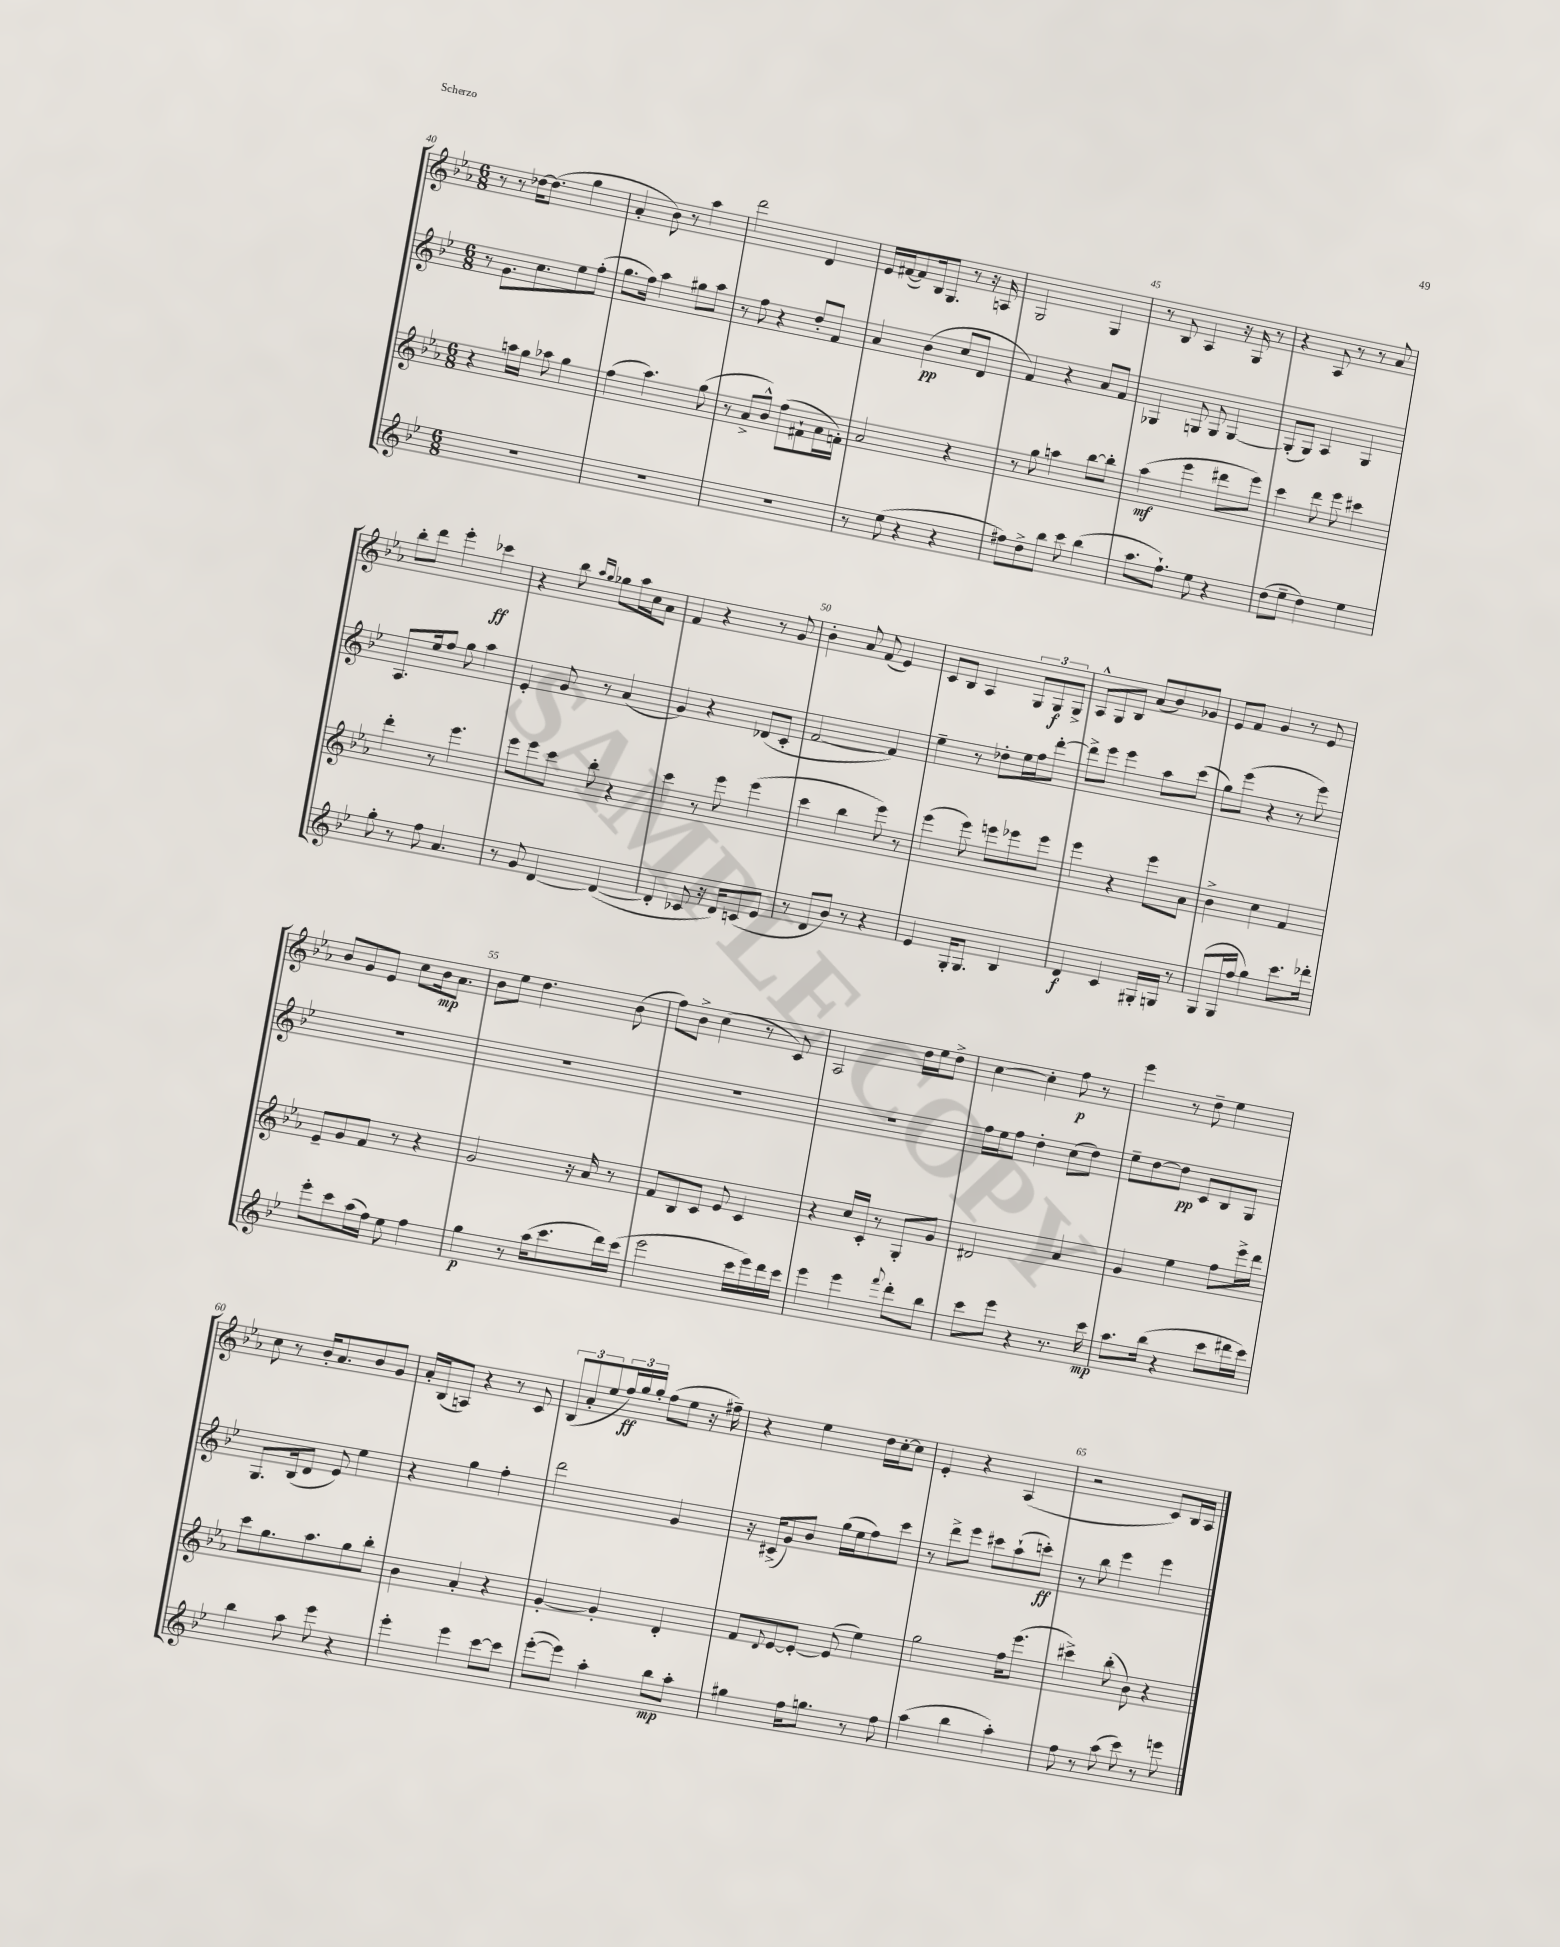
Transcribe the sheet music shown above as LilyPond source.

<<
\new StaffGroup <<
\new Staff = "s0" {
    \clef treble \key ees \major \numericTimeSignature \time 6/8
    r8 r8 des''16~ des''8.( g''4 |
    aes'4-. bes'8) r8 aes''4 |
    d'''2 d'4 |
    ees'16 fis'16~( fis'8) bes16 g8. r8 r16 a16 |
    g2 g4 |
    r8 bes8 aes4 r16 g16 r8 |
    r4 aes8 r8 r8 aes'8 |
    bes''8-. d'''8 ees'''4-. ces'''4\ff |
    r4 bes''8 \grace { aes''16 g''16 } ges''8 aes''16 c''16 aes'8 |
    f'4 r4 r8 g'8 |
    bes'4-. aes'8 f'8( ees'4) |
    c'8 bes8 aes4 \tuplet 3/2 { g8 g8\f g8-> } |
    aes8-^ g8 bes8 aes'8( bes'8) ges'8 |
    ees'8 f'8 g'4 r8 ees'8 |
    bes'8 g'8 ees'8 c''8 bes'16\mp aes'8. |
    bes'8 ees''8 d''4. bes'8( |
    f''8) bes'8-> c''4( r8 c'8) |
    aes2 d''16 ees''16 d''8-> |
    c''4~ c''4-. f''8\p r8 |
    ees'''4 r8 d''8-- ees''4 |
    c''8 r8 bes'16-. aes'8. bes'8 g'8 |
    aes'16-. bes16( a8) r4 r8 c'8 |
    \tuplet 3/2 { bes8( aes'8-. ees''8 } \tuplet 3/2 { f''16\ff) g''16 g''16-. } f''8( ees''8 r16 fis''16--) |
    r4 ees''4 d''16 c''16~-. c''8 |
    ees'4-. r4 aes4( |
    r2 c'8) bes16 aes16 \bar "|." |
}
\new Staff = "s1" {
    \clef treble \key bes \major \numericTimeSignature \time 6/8
    r8 g'8. c''8. ees''8 f''8-.( |
    g''8. f''16) a''4 gis''8 a''8 |
    r8 f''8 r4 d''8-. f'8 |
    a'4 bes'4\pp( c''8 d'8 |
    f'4) r4 a'8 f'8 |
    ges4 g8 g8 g4~ |
    g8-.( g8) a4 g4 |
    a8. ees''16 f''8 g''8 a''4 |
    ees'4-. g'8 r8 a'4( |
    g'4) r4 des'8( c'8-. |
    f'2~ f'4) |
    ees''4-- r8 des''8-. ees''16 f''16 d'''8~-. |
    d'''8-> ees'''8 ees'''4 a''8 c'''8( |
    g''8) ees'''8( r4 r8 ees'''8) |
    R2. |
    R2. |
    R2. |
    R2. |
    f''16 ees''16 f''8 d''4-. c''8( d''8) |
    ees''8-- d''8~ d''8\pp c'8 bes8 g8 |
    g8. bes16( d'8 ees'8) ees''4 |
    r4 g''4 f''4-. |
    d'''2 g'4 |
    r16 cis'16->( g'8) bes'8 g''16( ees''16 f''8) c'''8 |
    r8 d'''8-> ees'''8 cis'''8 a''8-!( c'''8-.\ff) |
    r8 bes''8 ees'''4 ees'''4 \bar "|." |
}
\new Staff = "s2" {
    \clef treble \key ees \major \numericTimeSignature \time 6/8
    r4 a''16 g''16 aes''8 g''4 |
    f''4( aes''4.) g''8( |
    r8 aes'8-> bes'8-^) f''8( fis'8-! aes'16 f'16-.) |
    aes'2 r4 |
    r8 g''8 a''4 bes''8~ bes''8-. |
    aes''4\mf( ees'''4 dis'''8 ees'''8) |
    c'''4 d'''8 ees'''8 cis'''4 |
    d'''4-. r8 ees'''4. |
    ees'''8 ees'''8 c'''8 bes''8-. r4 |
    c'''4 r8 ees'''8 ees'''4( |
    c'''4 bes''4 ees'''8) r8 |
    ees'''4( ees'''8) e'''8 ees'''8 ees'''8 |
    ees'''4 r4 ees'''8 aes'8 |
    bes'4-> c''4 f'4 |
    ees'8-- g'8 f'8 r8 r4 |
    g'2 r16 aes'16 r8 |
    f'8 bes8 c'8 ees'8 c'4 |
    r4 c''16 c'16-. r8 g8-. g'8 |
    dis'2 aes'4 |
    g'4 ees''4 f''8 ees'''16-> d'''16 |
    c'''8 g''8. aes''8. g''8 bes''8-. |
    bes'4 aes'4-. r4 |
    g'4~-. g'4-. d'4-. |
    f'8 \appoggiatura { d'8 } ees'8~ ees'8~-. ees'8( ees''4) |
    g''2 f''16 ees'''8.( |
    cis'''4->) bes''8-.( bes'8) r4 \bar "|." |
}
\new Staff = "s3" {
    \clef treble \key bes \major \numericTimeSignature \time 6/8
    R2. |
    R2. |
    R2. |
    r8 ees''8( r4 r4 |
    fis''8) d''8-> bes''8 c'''8 bes''4( |
    a''8. f''8.-!) ees''8 r4 |
    d''8( ees''8-- d''4) ees''4 |
    g''8-. r8 f''8 a'4. |
    r8 g'8 d'4~ d'4~( |
    d'4-. ces'8 r16 d'16) c'8( ees'8 |
    r8 d'8 bes'8) r8 r4 |
    ees'4 g16-. g8. bes4 |
    d'4\f c'4 gis16-. g16 r8 |
    g8( g16 f''16 g''4) c'''8. des'''16-. |
    ees'''8-. c'''8 a''16( f''16) ees''8 f''4 |
    g''4\p r8 a''16( c'''8. d'''16) c'''16( |
    ees'''2 c'''16 ees'''16) d'''16 c'''16 |
    ees'''4 ees'''4 \appoggiatura { f'''8 } d'''8-. bes''8 |
    c'''8 ees'''8 r4 r8. c'''16\mp |
    a''8. bes''16( r4 c'''8 dis'''16 c'''16) |
    bes''4 a''8 ees'''8 r4 |
    ees'''4-. ees'''4 c'''8~ c'''8 |
    ees'''8~-.( ees'''8) a''4-. bes''8\mp a''8-. |
    gis''4 f''16 g''8. r8 f''8 |
    a''4( bes''4 a''4-.) |
    f''8 r8 a''8( c'''8) r8 e'''8 \bar "|." |
}
>>
>>
\layout { \context { \Score currentBarNumber = #40 \override BarNumber.break-visibility = ##(#f #t #t) barNumberVisibility = #(every-nth-bar-number-visible 5) } }
